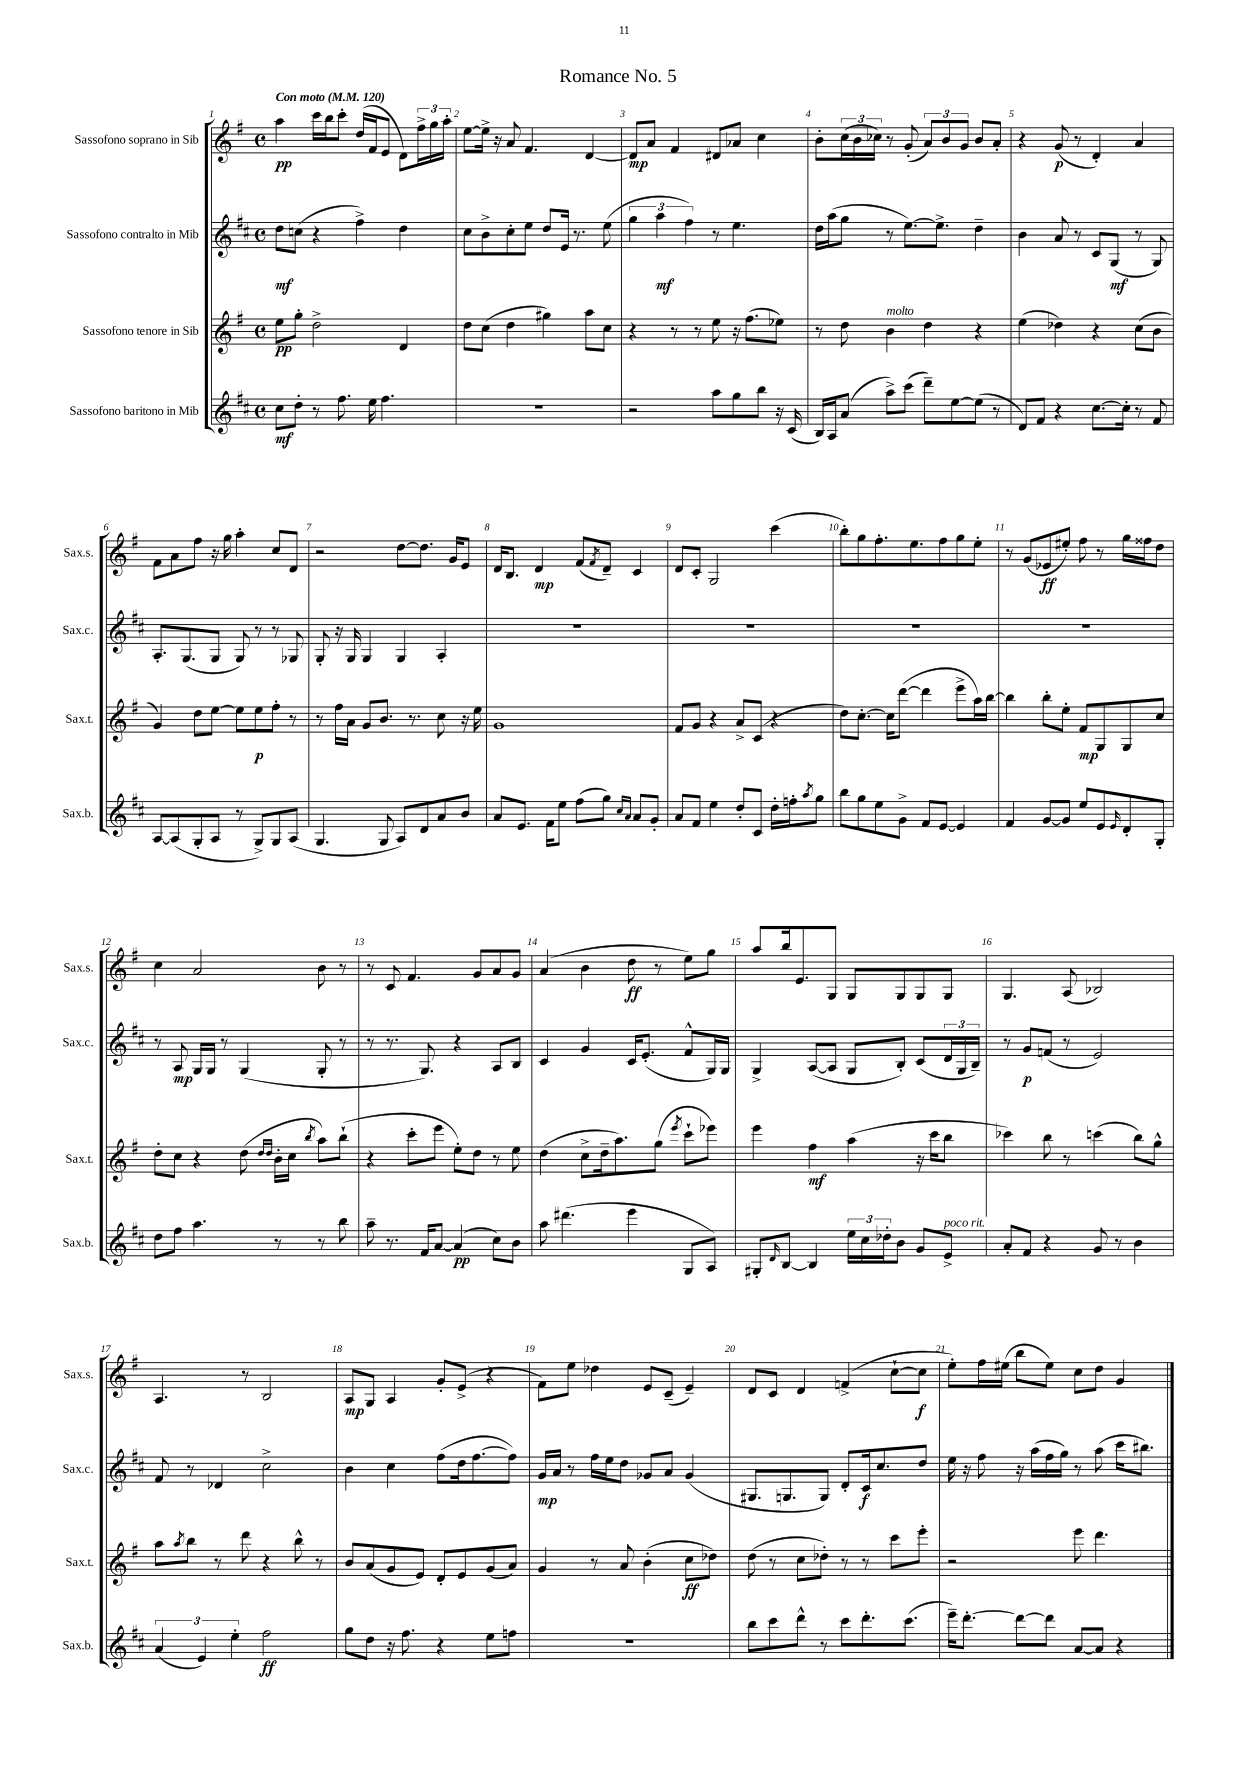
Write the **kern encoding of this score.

**kern	**dynam	**kern	**dynam	**kern	**dynam	**kern	**dynam
*part4	*part4	*part3	*part3	*part2	*part2	*part1	*part1
*staff4	*staff4	*staff3	*staff3	*staff2	*staff2	*staff1	*staff1
*I"Sassofono baritono in Mib	*	*I"Sassofono tenore in Sib	*	*I"Sassofono contralto in Mib	*	*I"Sassofono soprano in Sib	*
*I'Sax.b.	*	*I'Sax.t.	*	*I'Sax.c.	*	*I'Sax.s.	*
*clefG2	*	*clefG2	*	*clefG2	*	*clefG2	*
*k[f#c#]	*	*k[f#]	*	*k[f#c#]	*	*k[f#]	*
*M4/4	*	*M4/4	*	*M4/4	*	*M4/4	*
*met(c)	*	*met(c)	*	*met(c)	*	*met(c)	*
*MM120	*	*MM120	*	*MM120	*	*MM120	*
=1	=1	=1	=1	=1	=1	=1	=1
!	!	!	!	!	!	!LO:TX:a:B:t=Con moto	!
8cc#\L	mf	8ee\L	pp	8dd\L	mf	4aa\	pp
8dd'\J	.	8gg'\J	.	(8ccn\J	.	.	.
8r	.	2dd^\	.	4r	.	16ccc\LL	.
.	.	.	.	.	.	16bb\J	.
8.ff#\	.	.	.	.	.	8ccc'\J	.
.	.	.	.	4ff#^\)	.	(16dd/LL	.
16ee\	.	.	.	.	.	16f#/J	.
4.ff#\	.	.	.	.	.	8e/J	.
.	.	4d/	.	4dd\	.	8d\L)	.
.	.	.	.	.	.	24ff#^\L	.
.	.	.	.	.	.	24gg\	.
.	.	.	.	.	.	24aa'\JJ	.
=2	=2	=2	=2	=2	=2	=2	=2
1r	.	8dd\L	.	8cc#\L	.	[8ee\L	.
.	.	(8cc\J	.	8b^\	.	16ee^\Jk]	.
.	.	.	.	.	.	16r	.
.	.	4dd\	.	8cc#'\	.	8a/	.
.	.	.	.	8ee\J	.	4.f#/	.
.	.	4gg#X\)	.	8dd/L	.	.	.
.	.	.	.	16e/Jk	.	.	.
.	.	.	.	8.r	.	.	.
.	.	8aa\L	.	.	.	[4d/	.
.	.	8cc\J	.	(8ee\	.	.	.
=3	=3	=3	=3	=3	=3	=3	=3
2r	.	4r	.	6gg\	.	8d/L]	mp
.	.	.	.	.	.	8a/J	.
.	.	.	.	6aa\	mf	.	.
.	.	8r	.	.	.	4f#/	.
.	.	.	.	6ff#\)	.	.	.
.	.	8r	.	.	.	.	.
8aa\L	.	8ee\	.	8r	.	8d#X/L	.
8gg\	.	16r	.	4.ee\	.	8a-X/J	.
.	.	(8.ff#\L	.	.	.	.	.
8bb\J	.	.	.	.	.	4cc\	.
16r	.	8ee-X\J)	.	.	.	.	.
(16c#/	.	.	.	.	.	.	.
=4	=4	=4	=4	=4	=4	=4	=4
16B/LL)	.	8r	.	16dd\LL	.	8b'\L	.
16A/J	.	.	.	(16aa\J	.	.	.
(8a/J	.	8dd\	.	8gg\J	.	(24cc\L	.
.	.	.	.	.	.	24b\	.
.	.	.	.	.	.	24cc-X\JJ)	.
!	!	!LO:TX:a:i:t=molto	!	!	!	!	!
8aa^\L)	.	4b\	.	8r	.	8r	.
(8ccc#\J	.	.	.	[8.ee\L)	.	(8g'/	.
8ddd~\L)	.	4dd\	.	.	.	12a/L)	.
.	.	.	.	8.ee^\J]	.	.	.
.	.	.	.	.	.	12b/	.
[8ee\	.	.	.	.	.	.	.
.	.	.	.	.	.	12g/J	.
(8ee\J]	.	4r	.	4dd~\	.	8b/L	.
8r	.	.	.	.	.	8a'/J	.
=5	=5	=5	=5	=5	=5	=5	=5
8d/L)	.	(4ee\	.	4b\	.	4r	.
8f#/J	.	.	.	.	.	.	.
4r	.	4dd-X\)	.	8a/	.	(8g/	p
.	.	.	.	8r	.	8r	.
[8.cc#\L	.	4r	.	8c#/L	.	4d'/)	.
.	.	.	.	(8G/J	mf	.	.
16cc#'\Jk]	.	.	.	.	.	.	.
8r	.	(8cc\L	.	8r	.	4a/	.
8f#/	.	8b\J	.	8G/)	.	.	.
!!LO:LB:g=z
=6	=6	=6	=6	=6	=6	=6	=6
[8A/L	.	4g/)	.	8.A'/L	.	8f#\L	.
(8A/]	.	.	.	.	.	8a\	.
.	.	.	.	(8.G/	.	.	.
8G'/	.	8dd\L	.	.	.	8ff#\J	.
8A/J	.	[8ee\J	.	8G/J	.	16r	.
.	.	.	.	.	.	16gg\	.
8r	.	8ee\L]	.	8G/)	.	4aa'\	.
8G^/L)	.	8ee\	p	8r	.	.	.
8G/	.	8ff#'\J	.	8r	.	8cc/L	.
(8A/J	.	8r	.	8G-X/	.	8d/J	.
=7	=7	=7	=7	=7	=7	=7	=7
4.G/	.	8r	.	8G'/	.	2r	.
.	.	16ff#\LL	.	16r	.	.	.
.	.	16a\JJ	.	16G/	.	.	.
.	.	8g/L	.	4G/	.	.	.
8G/	.	8.b/J	.	.	.	.	.
8A/L)	.	.	.	4G/	.	[8dd\L	.
.	.	8.r	.	.	.	.	.
8d/	.	.	.	.	.	8.dd\J]	.
8a/	.	8cc\	.	4A'/	.	.	.
.	.	.	.	.	.	16g/KL	.
8b/J	.	16r	.	.	.	8e/J	.
.	.	16ee\	.	.	.	.	.
=8	=8	=8	=8	=8	=8	=8	=8
8a/L	.	1g	.	1r	.	16d/KL	.
.	.	.	.	.	.	8.B/J	.
8.e/J	.	.	.	.	.	.	.
.	.	.	.	.	.	4d/	mp
16f#\KL	.	.	.	.	.	.	.
8ee\J	.	.	.	.	.	.	.
(8ff#\L	.	.	.	.	.	(8f#/L	.
.	.	.	.	.	.	8qf#/	.
8gg\J)	.	.	.	.	.	8d~/J)	.
16qqcc#/LL	.	.	.	.	.	.	.
16qqa/JJ	.	.	.	.	.	.	.
8a/L	.	.	.	.	.	4c/	.
8g'/J	.	.	.	.	.	.	.
=9	=9	=9	=9	=9	=9	=9	=9
8a/L	.	8f#/L	.	1r	.	8d/L	.
8f#/J	.	8g/J	.	.	.	8c'/J	.
4ee\	.	4r	.	.	.	2G/	.
8dd'/L	.	8a^/L	.	.	.	.	.
8c#/J	.	(8c/J	.	.	.	.	.
16dd'\LL	.	4r	.	.	.	(4ccc\	.
16ffn'\J	.	.	.	.	.	.	.
8qaa/	.	.	.	.	.	.	.
8gg\J	.	.	.	.	.	.	.
=10	=10	=10	=10	=10	=10	=10	=10
8bb\L	.	8dd\L)	.	1r	.	8bb'\L)	.
8gg\	.	[8.cc'\J	.	.	.	8gg\	.
8ee\	.	.	.	.	.	8.ff#'\	.
.	.	16cc\KL]	.	.	.	.	.
8g^\J	.	([8ddd\J	.	.	.	.	.
.	.	.	.	.	.	8.ee\	.
8f#/L	.	4ddd\]	.	.	.	.	.
[8e/J	.	.	.	.	.	8ff#\	.
4e/]	.	8eee^\L	.	.	.	8gg\	.
.	.	16aa\L)	.	.	.	8ee'\J	.
.	.	[16bb\JJ	.	.	.	.	.
=11	=11	=11	=11	=11	=11	=11	=11
4f#/	.	4bb\]	.	1r	.	8r	.
.	.	.	.	.	.	(8g/L	.
[8g/L	.	8bb'\L	.	.	.	8e-X/	ff
8g/J]	.	8ee'\J	.	.	.	8ee#X'/J)	.
8ee/L	.	8f#/L	mp	.	.	8ff#\	.
8e/	.	8G/	.	.	.	8r	.
16qqe/	.	.	.	.	.	.	.
8d'/	.	8G/	.	.	.	16gg\LL	.
.	.	.	.	.	.	16ff##X\J	.
8G'/J	.	8cc/J	.	.	.	8dd\J	.
!!LO:LB:g=z
=12	=12	=12	=12	=12	=12	=12	=12
8dd\L	.	8dd'\L	.	8r	.	4cc\	.
8ff#\J	.	8cc\J	.	8A/	mp	.	.
4.aa\	.	4r	.	16G/LL	.	2a/	.
.	.	.	.	16G/JJ	.	.	.
.	.	.	.	8r	.	.	.
.	.	(8dd\	.	(4G/	.	.	.
.	.	16qqdd/LL	.	.	.	.	.
.	.	16qqdd/JJ	.	.	.	.	.
8r	.	16b'\LL	.	.	.	.	.
.	.	16cc\JJ	.	.	.	.	.
.	.	8qbb/	.	.	.	.	.
8r	.	8aa\L)	.	8G'/	.	8b\	.
8bb\	.	(8bb`\J	.	8r	.	8r	.
=13	=13	=13	=13	=13	=13	=13	=13
8aa~\	.	4r	.	8r	.	8r	.
8.r	.	.	.	8.r	.	8c/	.
.	.	8ccc'\L	.	.	.	4.f#/	.
16f#/KL	.	.	.	8.G/)	.	.	.
[8a/J	.	8eee\J	.	.	.	.	.
(4a/]	pp	8ee'\L)	.	4r	.	.	.
.	.	8dd\J	.	.	.	8g/L	.
8cc#\L)	.	8r	.	8A/L	.	8a/	.
8b\J	.	8ee\	.	8B/J	.	8g/J	.
=14	=14	=14	=14	=14	=14	=14	=14
8aa\	.	(4dd\	.	4c#/	.	(4a/	.
(4.ddd#X\	.	.	.	.	.	.	.
.	.	8cc^\L	.	4g/	.	4b\	.
.	.	16dd~\k	.	.	.	.	.
.	.	8.aa\)	.	.	.	.	.
4eee\	.	.	.	16c#/KL	.	8dd\	ff
.	.	.	.	(8.e'/J	.	.	.
.	.	(8gg\J	.	.	.	8r	.
.	.	8qeee/	.	.	.	.	.
8G/L	.	8ccc`\L	.	8f#^^/L	.	8ee\L)	.
8A/J)	.	8eee-X\J)	.	16G/L)	.	8gg\J	.
.	.	.	.	16G/JJ	.	.	.
=15	=15	=15	=15	=15	=15	=15	=15
8G#X'/L	.	4eee\	.	4G^/	.	8aa/L	.
16qqd/	.	.	.	.	.	.	.
[8B/J	.	.	.	.	.	16bb/k	.
.	.	.	.	.	.	8.e/	.
4B/]	.	4ff#\	mf	([8A/L	.	.	.
.	.	.	.	8A/J]	.	8G/J	.
24ee\LL	.	(4aa\	.	8G/L	.	8G/L	.
24cc#\	.	.	.	.	.	.	.
24dd-X'\J	.	.	.	.	.	.	.
8b\J	.	.	.	8B'/J)	.	8G/	.
8g/L	.	16r	.	(8c#/L	.	8G/	.
.	.	16ccc\KL	.	.	.	.	.
!LO:TX:a:i:t=poco rit.	!	!	!	!	!	!	!
8e^/J	.	8bb\J	.	24d/L	.	8G/J	.
.	.	.	.	24G/	.	.	.
.	.	.	.	24B~/JJ)	.	.	.
=16	=16	=16	=16	=16	=16	=16	=16
8a'/L	.	4ccc-X\)	.	8r	.	4.G/	.
8f#/J	.	.	.	8g/L	p	.	.
4r	.	8bb\	.	(8fn/J	.	.	.
.	.	8r	.	8r	.	(8A/	.
8g/	.	(4cccn\	.	2e/)	.	2B-X/)	.
8r	.	.	.	.	.	.	.
4b\	.	8bb\L)	.	.	.	.	.
.	.	8gg^^\J	.	.	.	.	.
!!LO:LB:g=z
=17	=17	=17	=17	=17	=17	=17	=17
(6a/	.	8aa\L	.	8f#/	.	4.A/	.
.	.	8qaa/	.	.	.	.	.
.	.	8bb\J	.	8r	.	.	.
6e/)	.	.	.	.	.	.	.
.	.	8r	.	4d-X/	.	.	.
6ee'\	.	.	.	.	.	.	.
.	.	8ddd\	.	.	.	8r	.
2ff#\	ff	4r	.	2cc#^\	.	2B/	.
.	.	8bb^^\	.	.	.	.	.
.	.	8r	.	.	.	.	.
=18	=18	=18	=18	=18	=18	=18	=18
8gg\L	.	8b/L	.	4b\	.	8A/L	mp
8dd\J	.	(8a/	.	.	.	8G/J	.
16r	.	8g/	.	4cc#\	.	4A/	.
8.ff#\	.	.	.	.	.	.	.
.	.	8e/J)	.	.	.	.	.
4r	.	8d'/L	.	(8ff#\L	.	8g'/L	.
.	.	8e/	.	16dd\k	.	(8e^/J	.
.	.	.	.	[8.ff#\	.	.	.
8ee\L	.	(8g/	.	.	.	4r	.
8ffn\J	.	8a/J)	.	8ff#\J])	.	.	.
=19	=19	=19	=19	=19	=19	=19	=19
1r	.	4g/	.	16g/LL	mp	8f#\L)	.
.	.	.	.	16a/JJ	.	.	.
.	.	.	.	8r	.	8ee\J	.
.	.	8r	.	16ff#\LL	.	4dd-X\	.
.	.	.	.	16ee\J	.	.	.
.	.	8a/	.	8dd\J	.	.	.
.	.	(4b'\	.	8g-X/L	.	8e/L	.
.	.	.	.	8a/J	.	(8c~/J	.
.	.	8cc\L	ff	(4g-/	.	4e~/)	.
.	.	8dd-X\J)	.	.	.	.	.
=20	=20	=20	=20	=20	=20	=20	=20
8bb\L	.	(8dd\	.	8.G#X/L	.	8d/L	.
8ccc#\	.	8r	.	.	.	8c/J	.
.	.	.	.	8.Gn/	.	.	.
8ddd^^\J	.	8cc\L	.	.	.	4d/	.
8r	.	8dd-X'\J)	.	8G/J)	.	.	.
8ccc#\L	.	8r	.	8d'/L	.	(4fn^/	.
8.ddd'\	.	8r	.	16c#/k	f	.	.
.	.	.	.	8.cc#/	.	.	.
.	.	8ccc\L	.	.	.	[8cc`\L	.
(8.ccc#\J	.	.	.	.	.	.	.
.	.	8eee'\J	.	8dd/J	.	8cc\J]	f
=21	=21	=21	=21	=21	=21	=21	=21
16eee~\KL)	.	2r	.	16ee\	.	8ee'\L)	.
[8.ddd'\J	.	.	.	16r	.	.	.
.	.	.	.	8ff#\	.	16ff#\L	.
.	.	.	.	.	.	(16ee#X\JJ	.
8ddd\L_	.	.	.	16r	.	8bb\L	.
.	.	.	.	(16aa\LL	.	.	.
8ddd\J]	.	.	.	16ff#\	.	8ee#\J)	.
.	.	.	.	16gg\JJ)	.	.	.
[8a/L	.	8eee\	.	8r	.	8cc\L	.
8a/J]	.	4.ddd\	.	(8aa\	.	8dd\J	.
4r	.	.	.	16ccc#\KL	.	4g/	.
.	.	.	.	8.bb#X\J)	.	.	.
==	==	==	==	==	==	==	==
*-	*-	*-	*-	*-	*-	*-	*-
